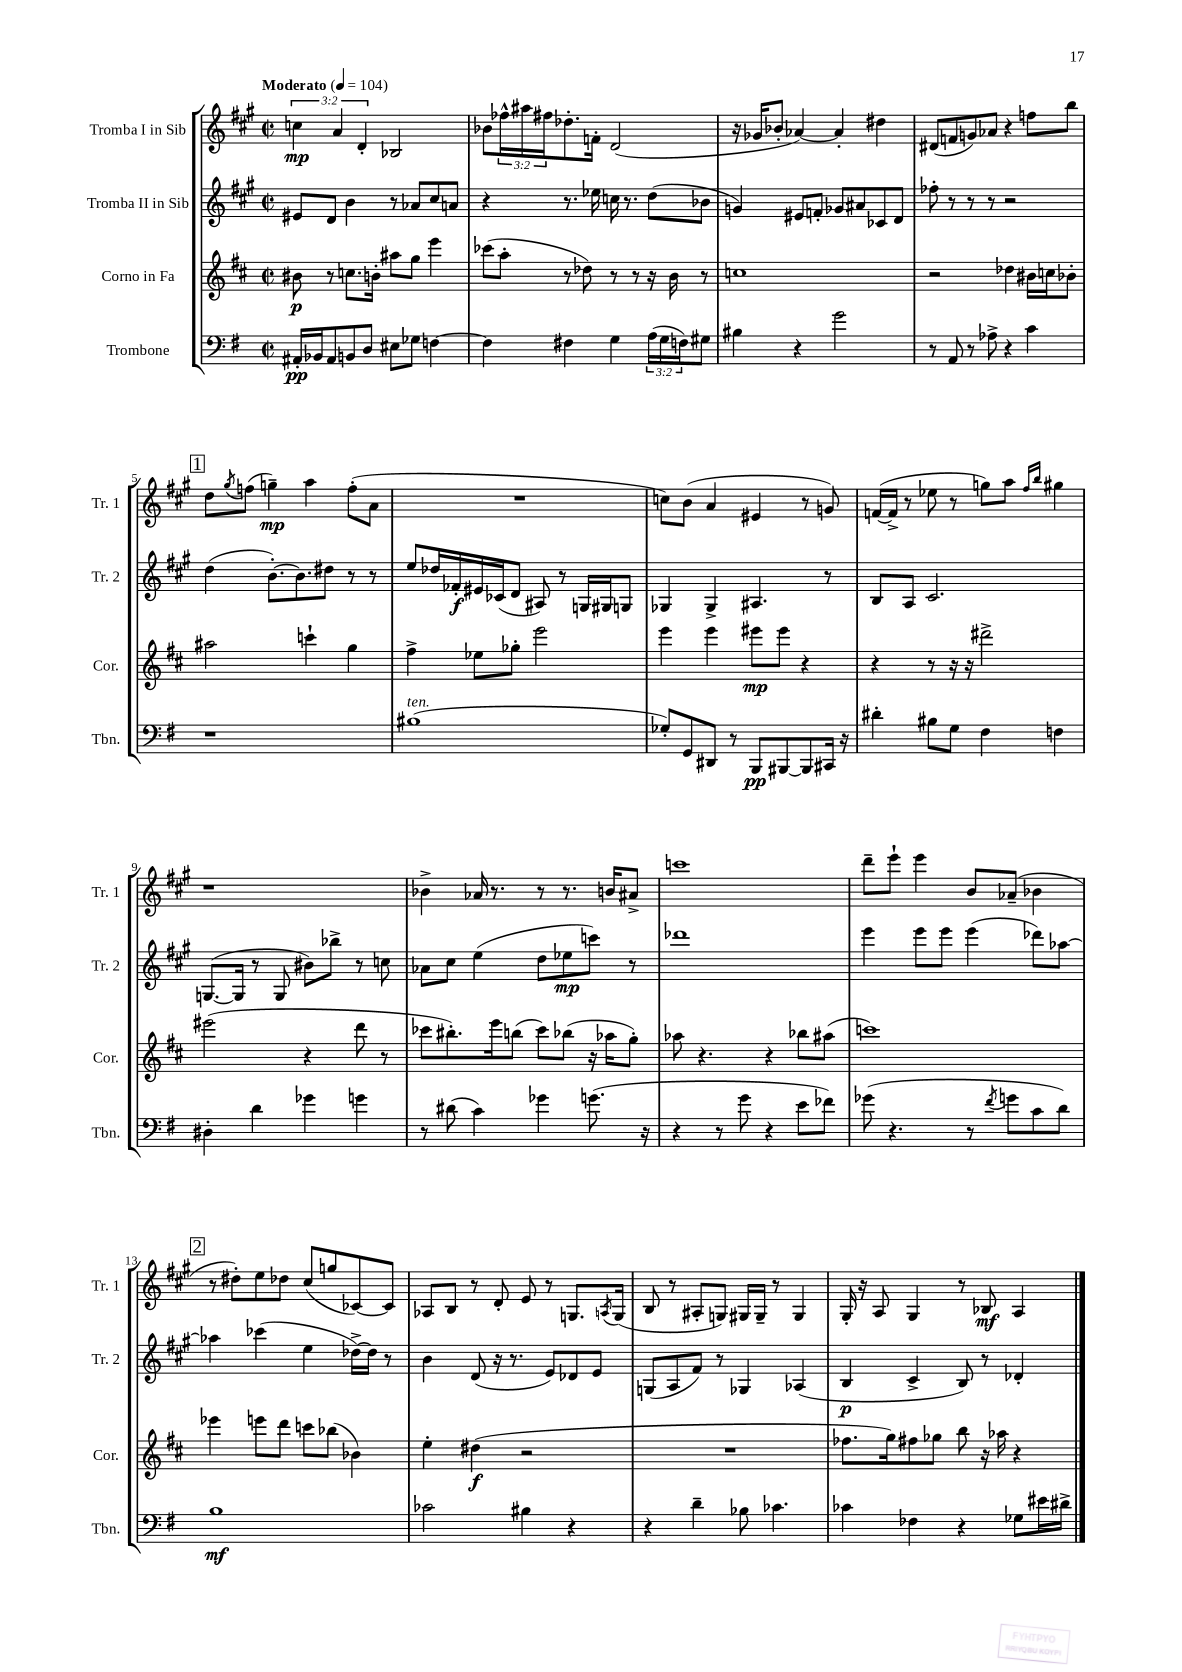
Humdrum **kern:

**kern	**dynam	**kern	**dynam	**kern	**dynam	**kern	**dynam
*part4	*part4	*part3	*part3	*part2	*part2	*part1	*part1
*staff4	*staff4	*staff3	*staff3	*staff2	*staff2	*staff1	*staff1
*I"Trombone	*	*I"Corno in Fa	*	*I"Tromba II in Sib	*	*I"Tromba I in Sib	*
*I'Tbn.	*	*I'Cor.	*	*I'Tr. 2	*	*I'Tr. 1	*
*clefF4	*	*clefG2	*	*clefG2	*	*clefG2	*
*k[f#]	*	*k[f#c#]	*	*k[f#c#g#]	*	*k[f#c#g#]	*
*M2/2	*	*M2/2	*	*M2/2	*	*M2/2	*
*met(c|)	*	*met(c|)	*	*met(c|)	*	*met(c|)	*
*MM104	*	*MM104	*	*MM104	*	*MM104	*
=1	=1	=1	=1	=1	=1	=1	=1
!	!	!	!	!	!	!LO:TX:a:B:t=Moderato	!
16AA#X'/LL	pp	8b#X\	p	8e#X/L	.	6ccn\	mp
16BB-X/J	.	.	.	.	.	.	.
8AA#/	.	8r	.	8d/J	.	.	.
.	.	.	.	.	.	6a/	.
8BBn/	.	8.ccn\L	.	4b\	.	.	.
.	.	.	.	.	.	6d'/	.
8D/J	.	.	.	.	.	.	.
.	.	16bn'\Jk	.	.	.	.	.
8E#X\L	.	8aa#X\L	.	8r	.	2B-X/	.
8G-X\J	.	8gg\J	.	8a-X/L	.	.	.
[4Fn\	.	4eee\	.	8cc#/	.	.	.
.	.	.	.	8an/J	.	.	.
=2	=2	=2	=2	=2	=2	=2	=2
4F\]	.	(8ccc-X\L	.	4r	.	8b-X\L	.
.	.	8aa'\J	.	.	.	24ff-X^^\L	.
.	.	.	.	.	.	24aa#X\	.
.	.	.	.	.	.	24ff#X\J	.
4F#X\	.	8r	.	8.r	.	8.dd-X'\	.
.	.	8dd-X\)	.	.	.	.	.
.	.	.	.	16ee-X\	.	16fn'\Jk	.
4G\	.	8r	.	16ccn\	.	(2d/	.
.	.	.	.	8.r	.	.	.
.	.	8r	.	.	.	.	.
(24A\LL	.	16r	.	(8dd\L	.	.	.
24G\	.	.	.	.	.	.	.
.	.	16b\	.	.	.	.	.
24Fn\J)	.	.	.	.	.	.	.
8G#X\J	.	8r	.	8b-X\J	.	.	.
=3	=3	=3	=3	=3	=3	=3	=3
4B#X\	.	1ccn	.	4gn/)	.	16r	.
.	.	.	.	.	.	16g-X/KL	.
.	.	.	.	.	.	8b-X'/J	.
4r	.	.	.	8e#X/L	.	[4a-X/)	.
.	.	.	.	8fn'/J	.	.	.
2g\	.	.	.	8g-X/L	.	4a-'/]	.
.	.	.	.	8a#X/	.	.	.
.	.	.	.	8c-X/	.	4dd#X\	.
.	.	.	.	8d/J	.	.	.
=4	=4	=4	=4	=4	=4	=4	=4
8r	.	2r	.	8ff-X'\	.	(8d#X/L	.
8AA/	.	.	.	8r	.	8fn/	.
8r	.	.	.	8r	.	8gn/)	.
8A-X^\	.	.	.	8r	.	8a-X/J	.
4r	.	4dd-X\	.	2r	.	4r	.
4c\	.	16b#X\LL	.	.	.	8ffn\L	.
.	.	16ccn\J	.	.	.	.	.
.	.	8b-X'\J	.	.	.	8bb\J	.
!!LO:LB:g=z
!!LO:REH:place=s1:t=1
=5	=5	=5	=5	=5	=5	=5	=5
1r	.	2aa#X\	.	(4dd\	.	8dd\L	.
.	.	.	.	.	.	8qgg#/	.
.	.	.	.	.	.	(8ffn\J	.
.	.	.	.	[8.b'\L)	.	4ggn~\)	mp
.	.	.	.	8.b\]	.	.	.
.	.	4cccn`\	.	.	.	4aa\	.
.	.	.	.	8dd#X\J	.	.	.
.	.	4gg\	.	8r	.	(8ff'\L	.
.	.	.	.	8r	.	8a\J	.
=6	=6	=6	=6	=6	=6	=6	=6
!LO:TX:a:i:t=ten.	!	!	!	!	!	!	!
(1B#X	.	4ff#^\	.	8ee/L	.	1r	.
.	.	.	.	16dd-X/L	.	.	.
.	.	.	.	16f-X'/	f	.	.
.	.	8ee-X\L	.	16e#X/	.	.	.
.	.	.	.	(16c-X/J	.	.	.
.	.	8gg-X'\J	.	8d/J	.	.	.
.	.	2eee\	.	8A#X/)	.	.	.
.	.	.	.	8r	.	.	.
.	.	.	.	16Gn/LL	.	.	.
.	.	.	.	16G#X/J	.	.	.
.	.	.	.	8Gn/J	.	.	.
=7	=7	=7	=7	=7	=7	=7	=7
8G-X'/L)	.	4eee\	.	4G-X/	.	8ccn\L)	.
8GG/	.	.	.	.	.	(8b\J	.
8DD#X/J	.	4eee\	.	4G-^/	.	4a/	.
8r	.	.	.	.	.	.	.
8BBB/L	pp	8eee#X\L	mp	4.A#X/	.	4e#X/	.
[8BBB#X/	.	8eee#\J	.	.	.	.	.
8BBB#/]	.	4r	.	.	.	8r	.
16CC#X/Jk	.	.	.	8r	.	8gn/)	.
16r	.	.	.	.	.	.	.
=8	=8	=8	=8	=8	=8	=8	=8
4d#X'\	.	4r	.	8B/L	.	([16fn/LL	.
.	.	.	.	.	.	16f^/JJ]	.
.	.	.	.	8A/J	.	8r	.
8B#X\L	.	8r	.	2.c#/	.	8ee-X\	.
8G\J	.	16r	.	.	.	8r	.
.	.	16r	.	.	.	.	.
4F#\	.	2ddd#X^\	.	.	.	8ggn\L)	.
.	.	.	.	.	.	8aa\J	.
.	.	.	.	.	.	16qqff#/LL	.
.	.	.	.	.	.	16qqbb/JJ	.
4Fn\	.	.	.	.	.	4gg#X\	.
!!LO:LB:g=z
=9	=9	=9	=9	=9	=9	=9	=9
4D#X'\	.	(2eee#X\	.	([8.Gn/L	.	1r	.
.	.	.	.	16G/Jk]	.	.	.
4d\	.	.	.	8r	.	.	.
.	.	.	.	8G/	.	.	.
4g-X\	.	4r	.	8b#X\L)	.	.	.
.	.	.	.	8bb-X^\J	.	.	.
4gn\	.	8ddd\	.	8r	.	.	.
.	.	8r	.	8ccn\	.	.	.
=10	=10	=10	=10	=10	=10	=10	=10
8r	.	8ccc-X\L	.	8a-X\L	.	4b-X^\	.
(8d#X\	.	8.bb#X'\)	.	8cc#\J	.	.	.
4c\)	.	.	.	(4ee\	.	16a-X/	.
.	.	16eee\k	.	.	.	8.r	.
.	.	(8bbn\J	.	.	.	.	.
4g-X\	.	8ccc-\L)	.	8dd\L	.	8r	.
.	.	(8bb-X\J	.	8ee-X\	mp	8.r	.
(8.gn\	.	16r	.	8cccn\J)	.	.	.
.	.	16aa-X\KL	.	.	.	16bn/KL	.
.	.	8gg'\J)	.	8r	.	8a#X^/J	.
16r	.	.	.	.	.	.	.
=11	=11	=11	=11	=11	=11	=11	=11
4r	.	8aa-X\	.	1ddd-X	.	1cccn	.
.	.	4.r	.	.	.	.	.
8r	.	.	.	.	.	.	.
8g\	.	.	.	.	.	.	.
4r	.	4r	.	.	.	.	.
8e\L	.	8bb-X\L	.	.	.	.	.
8f-X\J)	.	(8aa#X\J	.	.	.	.	.
=12	=12	=12	=12	=12	=12	=12	=12
(8g-X\	.	1cccn)	.	4eee\	.	8ddd~\L	.
4.r	.	.	.	.	.	8eee`\J	.
.	.	.	.	8eee\L	.	4eee\	.
.	.	.	.	8eee\J	.	.	.
8r	.	.	.	(4eee\	.	8b/L	.
8qf#/	.	.	.	.	.	.	.
8gn\L	.	.	.	.	.	(8a-X~/J	.
8c\	.	.	.	8ddd-X\L)	.	4b-X\	.
8d\J)	.	.	.	[8aa-X\J	.	.	.
!!LO:LB:g=z
!!LO:REH:place=s1:t=2
=13	=13	=13	=13	=13	=13	=13	=13
1B	mf	4eee-X\	.	4aa-X\]	.	8r	.
.	.	.	.	.	.	8dd#X'\L)	.
.	.	8eeen\L	.	(4ccc-X\	.	8ee\	.
.	.	8ddd\J	.	.	.	8dd-X\J	.
.	.	8cccn\L	.	4ee\	.	(8cc#/L	.
.	.	(8bb-X\J	.	.	.	8ggn/	.
.	.	4b-X\)	.	[16dd-X^\LL)	.	[8c-X/)	.
.	.	.	.	16dd-\JJ]	.	.	.
.	.	.	.	8r	.	8c-/J]	.
=14	=14	=14	=14	=14	=14	=14	=14
2c-X\	.	4ee'\	.	4b\	.	8A-X/L	.
.	.	.	.	.	.	8B/J	.
.	.	(4dd#X\	f	(8d/	.	8r	.
.	.	.	.	16r	.	8d'/	.
.	.	.	.	8.r	.	.	.
4B#X\	.	2r	.	.	.	8e/	.
.	.	.	.	8e/L)	.	8r	.
4r	.	.	.	8d-X/	.	8.Gn/L	.
.	.	.	.	8e/J	.	.	.
.	.	.	.	.	.	8qAn/	.
.	.	.	.	.	.	(16G/Jk	.
=15	=15	=15	=15	=15	=15	=15	=15
4r	.	1r	.	(8Gn/L	.	8B/	.
.	.	.	.	8A/	.	8r	.
4d~\	.	.	.	8f#/J)	.	8A#X'/L	.
.	.	.	.	8r	.	8Gn/J)	.
8B-X\	.	.	.	4G-X/	.	16G#X/LL	.
.	.	.	.	.	.	16G#~/JJ	.
4.c-X\	.	.	.	.	.	8r	.
.	.	.	.	(4A-X/	.	4G#/	.
=16	=16	=16	=16	=16	=16	=16	=16
4c-X\	.	8.ff-X\L	.	4B/	p	16G#'/	.
.	.	.	.	.	.	16r	.
.	.	.	.	.	.	8A/	.
.	.	16gg\k)	.	.	.	.	.
4F-X\	.	8ff#X\	.	4c#^/	.	4G#/	.
.	.	8gg-X\J	.	.	.	.	.
4r	.	8bb\	.	8B/)	.	8r	.
.	.	16r	.	8r	.	8B-X/	mf
.	.	16aa-X\	.	.	.	.	.
8G-X\L	.	4r	.	4d-X'/	.	4A/	.
16e#X\L	.	.	.	.	.	.	.
16d#X^\JJ	.	.	.	.	.	.	.
==	==	==	==	==	==	==	==
*-	*-	*-	*-	*-	*-	*-	*-
